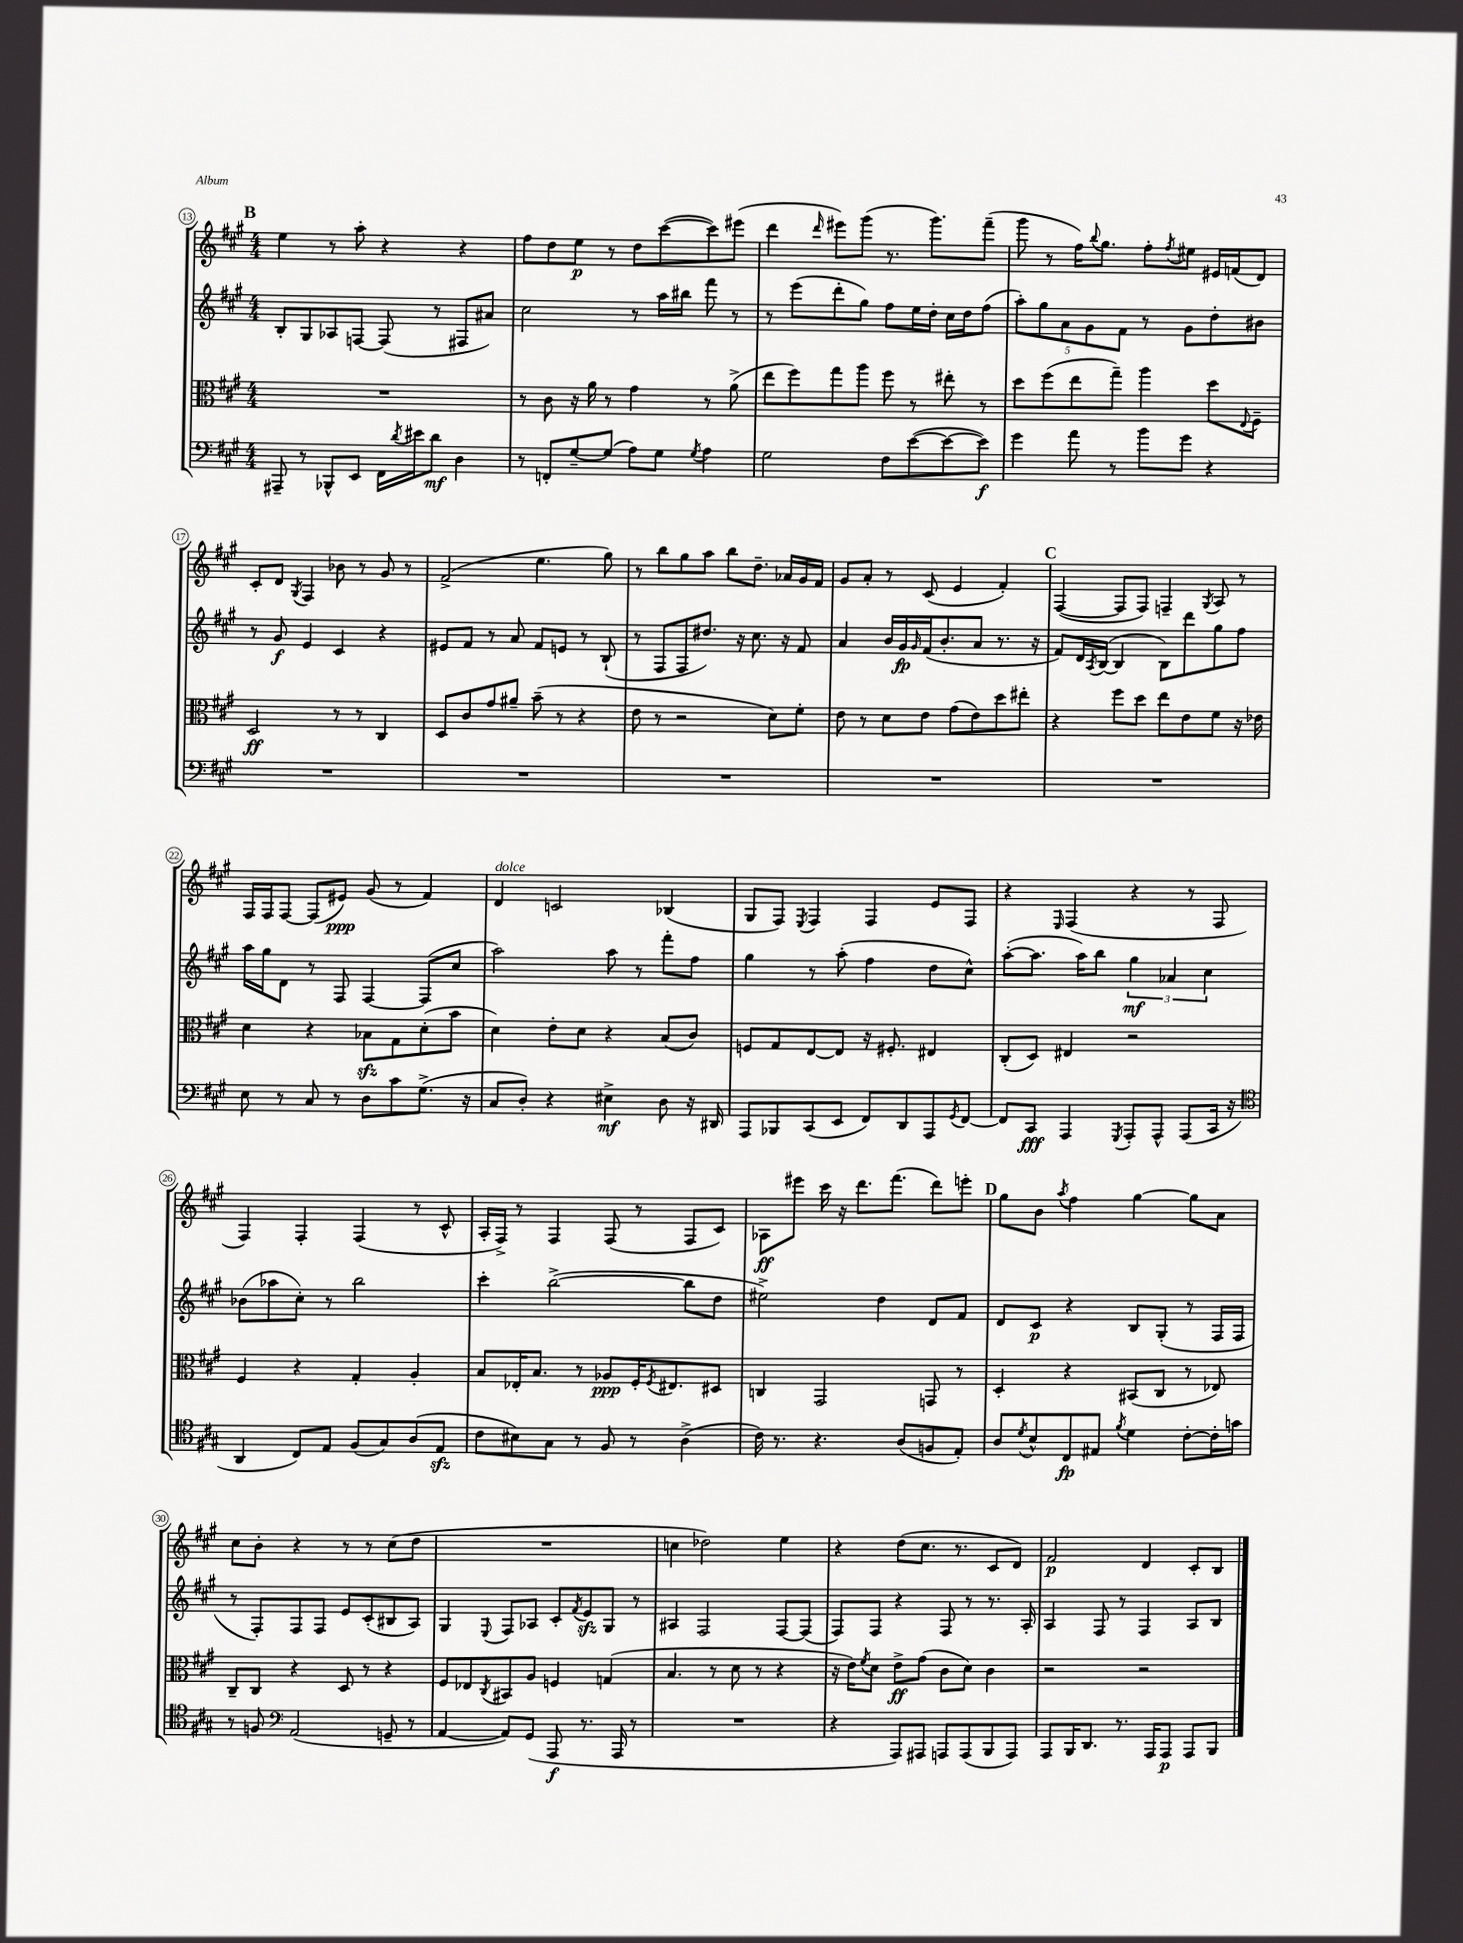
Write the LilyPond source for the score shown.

<<
\new StaffGroup <<
\new Staff = "s0" {
    \clef treble \key a \major \numericTimeSignature \time 4/4
    \mark \markup { \bold "B" } e''4 r8 a''8-. r4 r4 |
    fis''8 d''8 e''8\p r8 d''8 cis'''8~( cis'''8) eis'''8( |
    d'''4 \grace { d'''16 } eis'''8) gis'''8( r8. gis'''8.) fis'''8--( |
    gis'''8 r8 fis''16) \appoggiatura { b''8 } gis''8. fis''8-. \acciaccatura { fis''8 } eis''8 eis'16 f'16( d'8) |
    cis'8-. d'8 \acciaccatura { gis8 } fis4 bes'8 r8 gis'8 r8 |
    fis'2->( e''4. gis''8) |
    r8 b''8 gis''8 a''8 b''8 d''8.-- aes'16 gis'16 fis'16 |
    gis'8 a'8-. r8 cis'8( e'4 fis'4-.) |
    \mark \markup { \bold "C" } fis4~( fis8 fis8) f4-- \acciaccatura { gis8 } a8 r8 |
    fis16 fis16 fis8~ fis8( eis'8\ppp) gis'8( r8 fis'4) |
    d'4^\markup { \italic "dolce" } c'2 bes4( |
    gis8 fis8) \acciaccatura { e8 } fis4 fis4 e'8 fis8 |
    r4 \grace { e16 } fis4( r4 r8 fis8 |
    fis4) fis4-. fis4( r8 cis'8-^ |
    a16-. fis16->) r8 fis4 fis8( r8 fis8 cis'8) |
    aes8\ff eis'''8 cis'''16 r16 d'''8. fis'''8.( d'''8) e'''8-. |
    \mark \markup { \bold "D" } gis''8 b'8 \acciaccatura { a''8 } fis''4 gis''4~ gis''8 a'8 |
    cis''8 b'8-. r4 r8 r8 cis''8( d''8 |
    R1 |
    c''4 des''2) e''4 |
    r4 d''8( cis''8. r8. cis'8 d'8) |
    fis'2\p d'4 cis'8-. b8 \bar "|." |
}
\new Staff = "s1" {
    \clef treble \key a \major \numericTimeSignature \time 4/4
    \mark \markup { \bold "B" } b8-. gis8 aes8 f8~ f8( r8 fis8 ais'8) |
    cis''2 r8 a''16 bis''16 fis'''8 r8 |
    r8 e'''8( d'''8-. gis''8) fis''8 e''16 d''16-. cis''16 d''16 fis''8( |
    \tuplet 5/4 { a''8-.) gis''8 a'8 gis'8 fis'8 } r8 gis'8 d''8-. bis'8 |
    r8 gis'8\f e'4 cis'4 r4 |
    eis'8 fis'8 r8 a'8 fis'8 e'8 r8 b8-!( |
    r8 fis8 fis8 dis''8.) r16 cis''8. r16 fis'8 |
    a'4 b'16 gis'16\fp \grace { gis'16 } fis'16( b'8.-. a'8 r8. r16 |
    \mark \markup { \bold "C" } fis'8) d'16 \acciaccatura { a8 } b16~( b4 b8) d'''8 gis''8 fis''8 |
    a''16 gis''16 d'8 r8 fis8 fis4~ fis8( cis''8 |
    a''2) a''8 r8 fis'''8-. fis''8 |
    gis''4 r8 a''8-.( fis''4 d''8 cis''8-^) |
    a''8~-.( a''8. a''16) b''8 \tuplet 3/2 { gis''4\mf aes'4 cis''4 } |
    bes'8( aes''8 cis''8-.) r8 b''2 |
    cis'''4-. b''2~->( b''8 d''8 |
    eis''2->) d''4 d'8 fis'8 |
    \mark \markup { \bold "D" } d'8 cis'8\p r4 b8 gis8-.( r8 fis16 fis16 |
    r8 fis8-.) fis8 fis8 e'8 cis'8-.( bis8 a8) |
    gis4 \appoggiatura { e8 } fis8 aes8 cis'8-. \acciaccatura { fis'8 } e'8\sfz gis8 r8 |
    ais4 fis2 fis8~ fis8( |
    fis8) fis8 r4 fis8 r8 r8. a16-. |
    a4 fis8 r8 fis4 a8 b8 \bar "|." |
}
\new Staff = "s2" {
    \clef alto \key a \major \numericTimeSignature \time 4/4
    \mark \markup { \bold "B" } R1 |
    r8 cis'8 r16 a'16 r8 gis'4 r8 a'8->( |
    e''8 fis''8) gis''8 a''8 fis''8 r8 eis''8-. r8 |
    d''8 fis''8( e''8 gis''8--) a''4 d''8 \appoggiatura { e8 } fis8-- |
    d2\ff r8 r8 cis4 |
    d8 cis'8 gis'8 ais'8-- b'8--( r8 r4 |
    e'8 r8 r2 d'8) fis'8-. |
    e'8 r8 d'8 e'8 gis'8( e'8) d''8 eis''8-. |
    \mark \markup { \bold "C" } r4 fis''8 d''8 e''8 e'8 fis'8 r16 ees'16 |
    d'4 r4 bes8\sfz gis8 d'8-.( b'8 |
    d'4) e'8-. d'8 r4 b8( cis'8) |
    f8 gis8 e8~ e8 r16 fis8.-. eis4 |
    cis8-.( d8) eis4 r2 |
    fis4 r4 gis4-. a4-. |
    b8 ees16-. b8. r8 aes8\ppp fis16-. \acciaccatura { fis8 } eis8. dis8 |
    c4 gis,2 g,8 r8 |
    \mark \markup { \bold "D" } d4-. r4 bis,8( cis8 r8 ees8) |
    cis8-- cis8 r4 d8 r8 r4 |
    fis8 ees8 \acciaccatura { cis8 } bis,8 a8 f4 g4( |
    b4. r8 d'8 r8 r4 |
    r16 e'16) \acciaccatura { fis'8 } d'8 e'8->\ff gis'8( cis'8 d'8) cis'4 |
    r2 r2 \bar "|." |
}
\new Staff = "s3" {
    \clef bass \key a \major \numericTimeSignature \time 4/4
    \mark \markup { \bold "B" } ais,,8-- r8 bes,,8-^ e,8 fis,16 \acciaccatura { d'8 } eis'16 d'8\mf d4 |
    r8 f,8-. gis8~-- gis8( a8) gis8 \acciaccatura { gis8 } a4 |
    gis2 fis8 e'8~( e'8~ e'8\f) |
    gis'4 a'8 r8 b'8 gis'8 r4 |
    R1 |
    R1 |
    R1 |
    R1 |
    \mark \markup { \bold "C" } R1 |
    e8 r8 cis8 r8 d8 cis'8 gis8.->( r16 |
    cis8 d8-.) r4 eis4->\mf d8 r16 dis,16 |
    a,,8 bes,,8 cis,8( e,8 fis,8) d,8 a,,8 \acciaccatura { gis,8 } fis,8~ |
    fis,8 cis,8\fff a,,4 \acciaccatura { gis,,8 } a,,8-. a,,8-^ a,,8( cis,16 r16 |
    \clef tenor a,4 cis8) e8 fis8( gis8) a8( e8\sfz |
    cis'8 bis8) gis8 r8 fis8 r8 a4->( |
    cis'16) r8. r4. a8( f8 e8-.) |
    \mark \markup { \bold "D" } a8 \acciaccatura { d'8 } b8-^ cis8\fp eis8 \acciaccatura { fis'8 } d'4 cis'8~-. cis'16-. g'16 |
    r8 f8 \clef bass a,2( g,8-- r8 |
    a,4~ a,8) gis,8( a,,8\f r8. a,,16 r8 |
    R1 |
    r4 a,,8) ais,,8 a,,8 a,,8( b,,8 a,,8) |
    a,,8 b,,16 d,8. r8. a,,16 a,,8\p a,,8 b,,8 \bar "|." |
}
>>
>>
\layout { \context { \Score currentBarNumber = #13 \override BarNumber.stencil = #(make-stencil-circler 0.1 0.3 ly:text-interface::print) } }
